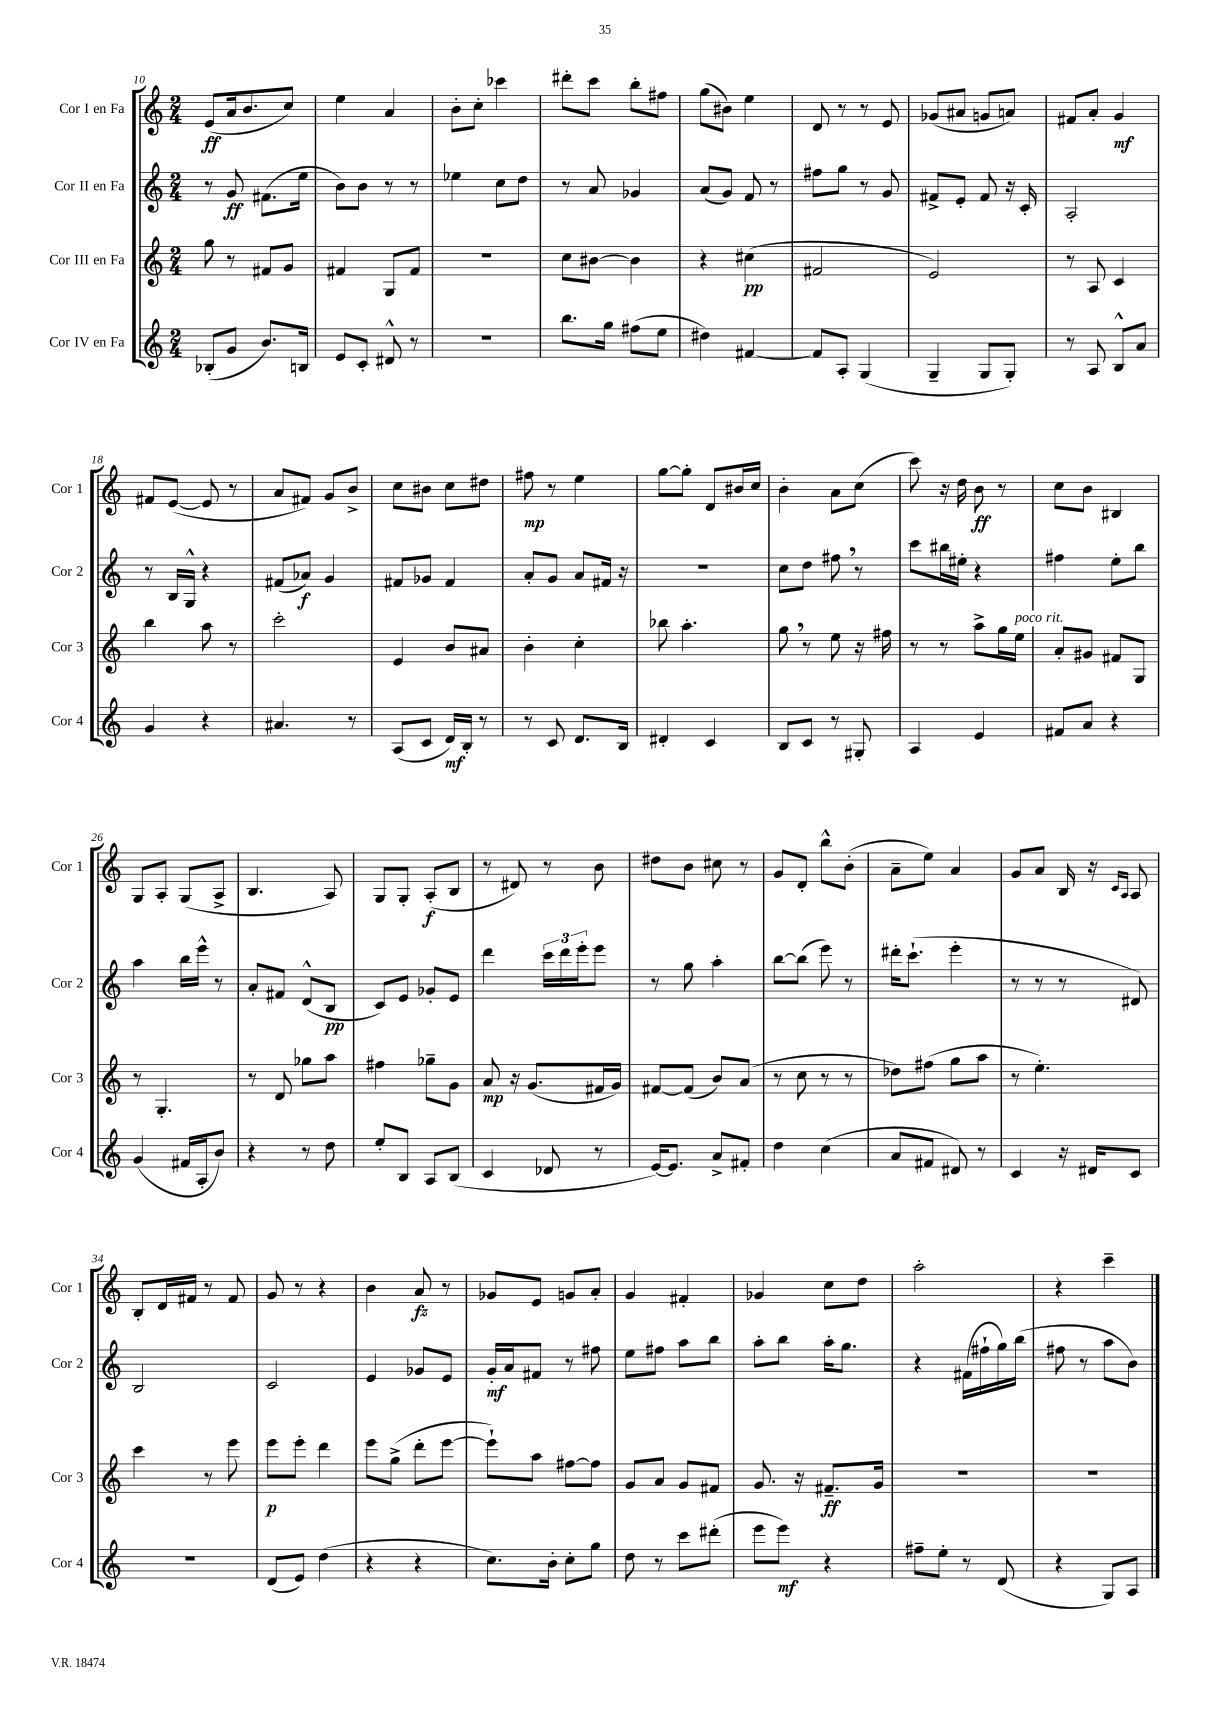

**kern	**kern	**kern	**kern
*staff4	*staff3	*staff2	*staff1
*clefG2	*clefG2	*clefG2	*clefG2
*k[]	*k[]	*k[]	*k[]
*M2/4	*M2/4	*M2/4	*M2/4
(8B-'/L	8gg\	8r	(8e/L
8g/J	8r	8g/	16a/k
.	.	.	8.b/
8.b/L)	8f#/L	(8.f#\L	.
.	8g/J	.	8cc/J)
16B/Jk	.	16ee\Jk	.
=	=	=	=
8e/L	4f#/	8b\L)	4ee\
8c'/J	.	8b\J	.
8d#^^/	8G/L	8r	4a/
8r	8f#/J	8r	.
=	=	=	=
2r	2r	4ee-\	8b'\L
.	.	.	8cc'\J
.	.	8cc\L	4ccc-\
.	.	8dd\J	.
=	=	=	=
8.bb\L	8cc\L	8r	8ddd#'\L
.	[8b#\J	8a/	8ccc\J
16gg\Jk	.	.	.
(8ff#\L	4b#\]	4g-/	8bb'\L
8ee\J	.	.	8ff#\J
=	=	=	=
4dd#\)	4r	(8a/L	(8gg\L
.	.	8g/J)	8b#\J)
[4f#/	(4cc#\	8f/	4ee\
.	.	8r	.
=	=	=	=
8f#/]L	2f#/	8ff#\L	8d/
8A'/J	.	8gg\J	8r
(4G/	.	8r	8r
.	.	8g/	8e/
=	=	=	=
4G~/	2e/)	8f#^/L	(8g-/L
.	.	8e'/J	8a#/J
8G/L	.	8f#/	8g/L
8G'/J)	.	16r	8a/J)
.	.	16c'/	.
=	=	=	=
8r	8r	2A'/	8f#/L
8A/	8A/	.	8a'/J
8B^^/L	4c/	.	4g/
8a/J	.	.	.
=	=	=	=
4g/	4bb\	8r	8f#/L
.	.	16B/LL	([8e/J
.	.	16G^^/JJ	.
4r	8aa\	4r	8e/]
.	8r	.	8r
=	=	=	=
4.a#/	2ccc'\	(8f#/L	8a/L
.	.	8a-/J)	8f#/J)
.	.	4g/	8g/L
8r	.	.	8b^/J
=	=	=	=
(8A/L	4e/	8f#/L	8cc\L
8c/J	.	8g-/J	8b#\J
16d/LL)	8b/L	4f#/	8cc\L
16B'/JJ	.	.	.
8r	8a#/J	.	8dd#\J
=	=	=	=
8r	4b'\	8a'/L	8ff#\
8c/	.	8g/J	8r
8.d/L	4cc'\	8a/L	4ee\
.	.	16f#/Jk	.
16B/Jk	.	16r	.
=	=	=	=
4d#'/	8bb-\	2r	[8gg\L
.	4.aa'\	.	8gg'\]J
4c/	.	.	8d/L
.	.	.	16b#/L
.	.	.	16cc/JJ
=	=	=	=
8B/L	8gg\	8cc\L	4b'\
8c/J	8r	8dd\J	.
8r	8ee\	8ff#\	8a\L
8G#'/	16r	8r	(8cc\J
.	16ff#\	.	.
=	=	=	=
4A/	8r	8ccc\L	8ccc\)
.	8r	16bb#\L	16r
.	.	16ee#'\JJ	16dd\
4e/	8aa^\L	4r	8b\
.	16gg\L	.	8r
.	16ee\JJ	.	.
=	=	=	=
8f#/L	8a'/L	4ff#\	8cc\L
8a/J	8g#/J	.	8b\J
4r	8f#/L	8ee'\L	4B#/
.	8G/J	8bb\J	.
=	=	=	=
(4g/	8r	4aa\	8G/L
.	4.G'/	.	8A'/J
16f#/LL	.	16bb\LL	(8G/L
16A'/J	.	16eee^^\JJ	.
8b/J)	.	8r	8A^/J
=	=	=	=
4r	8r	8a'/L	4.B/
.	8d/	8f#/J	.
8r	8gg-\L	(8d^^/L	.
8dd\	8aa\J	8B/J	8A/)
=	=	=	=
8ee'/L	4ff#\	8c/L)	8G/L
8B/J	.	8e/J	8G'/J
8A/L	8gg-~\L	8g-'/L	(8A'/L
(8B/J	8g\J	8e/J	8B/J
=	=	=	=
4c/	8a/	4ddd\	8r
.	16r	.	8d#/)
.	(8.g/L	.	.
8d-/	.	24ccc\LL	8r
.	.	24ddd\	.
.	.	24eee'\J	.
8r	16f#/L	8eee\J	8b\
.	16g/JJ)	.	.
=	=	=	=
[16e/LK)	[8f#/L	8r	8dd#\L
8.e/]J	.	.	.
.	(8f#/]J	8gg\	8b\J
8a^/L	8b/L)	4aa'\	8cc#\
8f#'/J	(8a/J	.	8r
=	=	=	=
4dd\	8r	[8bb\L	8g/L
.	8cc\	(8bb\]J	8d'/J
(4cc\	8r	8eee\)	8bb^^\L
.	8r	8r	(8b'\J
=	=	=	=
8a/L	8dd-\L)	16ddd#'\LK	8a~\L
.	.	(8.ccc`\J	.
8f#/J	(8ff#\J	.	8ee\J)
8d#/)	8gg\L	4eee'\	4a/
8r	8aa\J	.	.
=	=	=	=
4c/	8r	8r	8g/L
.	4.ee'\)	8r	8a/J
16r	.	8r	16B/
16d#/LK	.	.	16r
.	.	.	16qqc/LL
.	.	.	16qqA/JJ
8c/J	.	8d#/)	8A/
=	=	=	=
2r	4ccc\	2B/	8B'/L
.	.	.	16d/L
.	.	.	16f#/JJ
.	8r	.	8r
.	8eee\	.	8f#/
=	=	=	=
(8d/L	8eee\L	2c/	8g/
8e/J)	8eee'\J	.	8r
(4dd\	4ddd\	.	4r
=	=	=	=
4r	8eee\L	4e/	4b\
.	(8gg^\J	.	.
4r	8ddd'\L	8g-/L	8a/
.	[8eee\J	8e/J	8r
=	=	=	=
8.cc\L)	8eee`\]L)	16g'/LL	8g-/L
.	.	16a/J	.
.	8aa\J	8f#/J	8e/J
16b'\Jk	.	.	.
8cc'\L	[8ff#\L	8r	8g/L
8gg\J	8ff#\]J	8ff#\	8a'/J
=	=	=	=
8dd\	8g/L	8ee\L	4g/
8r	8a/J	8ff#\J	.
8ccc\L	8g/L	8aa\L	4f#'/
(8ddd#'\J	8f#/J	8bb\J	.
=	=	=	=
8eee\L	8.g/	8aa'\L	4g-/
8eee\J)	.	8bb\J	.
.	16r	.	.
4r	8.f#~/L	16aa'\LK	8cc\L
.	.	8.gg\J	.
.	.	.	8dd\J
.	16g/Jk	.	.
=	=	=	=
8ff#~\L	2r	4r	2aa'\
8ee'\J	.	.	.
8r	.	(16f#\LL	.
.	.	16ff#`\	.
(8d/	.	16gg\)	.
.	.	(16bb\JJ	.
=	=	=	=
4r	2r	8ff#\	4r
.	.	8r	.
8G/L)	.	8aa\L	4ccc~\
8A/J	.	8b\J)	.
==	==	==	==
*-	*-	*-	*-
